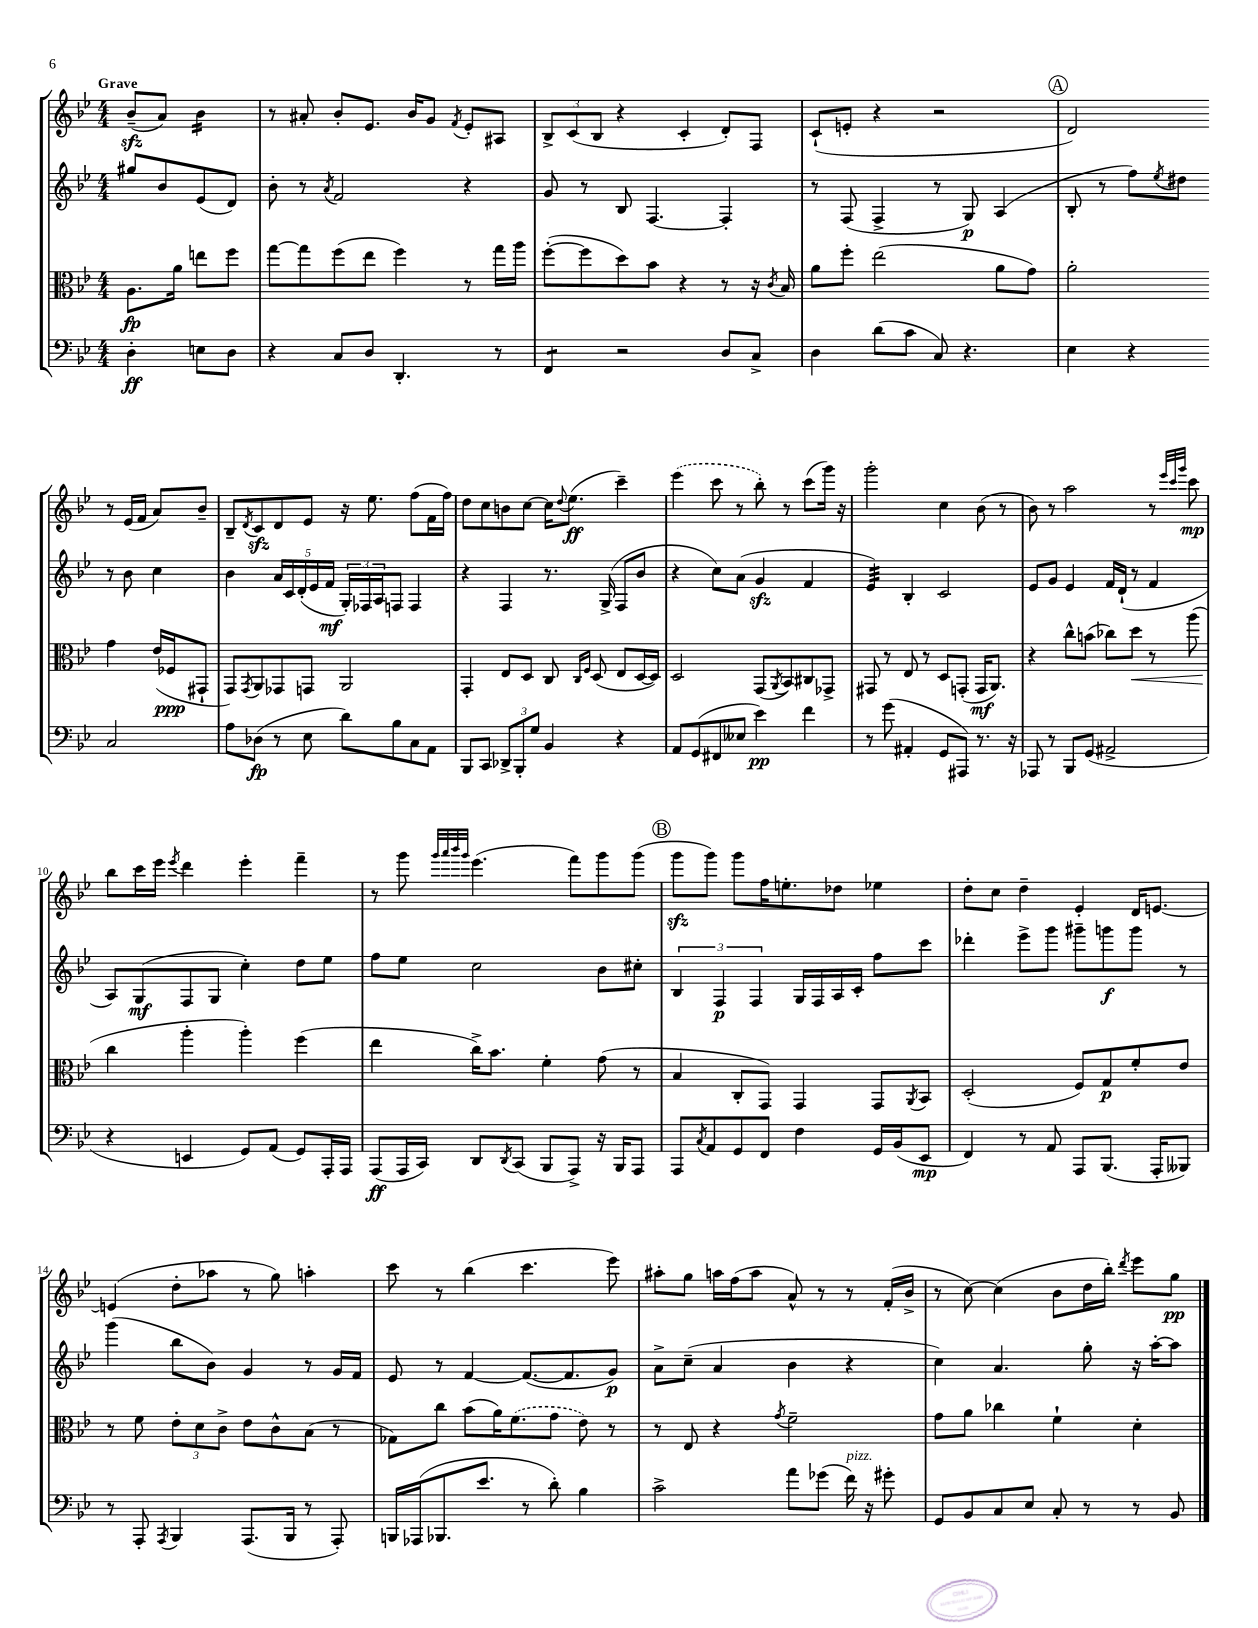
<<
\new StaffGroup <<
\new Staff = "s0" {
    \clef treble \key bes \major \numericTimeSignature \time 4/4 \partial 2 \tempo "Grave"
    bes'8--\sfz( a'8) bes'4:16 |
    r8 ais'8-. bes'8-. ees'8. bes'16 g'8 \acciaccatura { f'8 } ees'8-. ais8 |
    \tuplet 3/2 { bes8-> c'8( bes8 } r4 c'4-. d'8-.) f8 |
    c'8-!( e'8-. r4 r2 |
    \mark \markup { \circle "A" } d'2) r8 ees'16( f'16 a'8) bes'8-- |
    bes8-- \acciaccatura { d'8 } c'8\sfz d'8 ees'8 r16 ees''8. f''8( f'16 f''16) |
    d''8 c''8 b'8 c''8~ c''16 \appoggiatura { d''8 } ees''8.\ff( c'''4--) |
    \once \slurDashed ees'''4( c'''8 r8 bes''8-.) r8 c'''8( g'''16) r16 |
    g'''2-. c''4 bes'8( r8 |
    bes'8) r8 a''2 r8 \grace { ees'''32 c'''32 g'''32 } c'''8\mp |
    bes''8 c'''16 ees'''16 \acciaccatura { ees'''8 } d'''4 ees'''4-. f'''4-- |
    r8 g'''8 \grace { g'''32 a'''32 bes'''32 g'''32 } ees'''4.( f'''8) g'''8 g'''8( |
    \mark \markup { \circle "B" } g'''8\sfz g'''8) g'''8 f''16 e''8.-. des''8 ees''4 |
    d''8-. c''8 d''4-- ees'4-. d'16 e'8.~ |
    e'4( d''8-. aes''8 r8 g''8) a''4-. |
    c'''8 r8 bes''4( c'''4. ees'''8) |
    ais''8-. g''8 a''16 f''16( a''8 a'8-^) r8 r8 f'16-.( bes'16-> |
    r8 c''8~) c''4( bes'8 d''16 bes''16-.) \acciaccatura { d'''8 } ees'''8 g''8\pp \bar "|." |
}
\new Staff = "s1" {
    \clef treble \key bes \major \numericTimeSignature \time 4/4 \partial 2
    gis''8 bes'8 ees'8( d'8) |
    bes'8-. r8 \acciaccatura { a'8 } f'2 r4 |
    g'8 r8 bes8 f4.~ f4-. |
    r8 f8( f4-> r8 g8\p) a4( |
    \mark \markup { \circle "A" } bes8-. r8 f''8) \acciaccatura { ees''8 } dis''8 r8 bes'8 c''4 |
    bes'4 \tuplet 5/4 { a'16 c'16 d'16-.( ees'16 f'16\mf } \tuplet 3/2 { g16-.) fes16 a16 } f8 f4 |
    r4 f4 r8. g16->( f8 bes'8 |
    r4 c''8) a'8( g'4\sfz f'4 |
    ees'4:32) bes4-. c'2 |
    ees'8 g'8 ees'4 f'16 d'16-!( r8 f'4 |
    a8) g8\mf( f8 g8 c''4-.) d''8 ees''8 |
    f''8 ees''8 c''2 bes'8 cis''8-. |
    \mark \markup { \circle "B" } \tuplet 3/2 { bes4 f4\p f4 } g16 f16 a16 c'16-. f''8 c'''8 |
    des'''4-. ees'''8-> g'''8 gis'''8-- g'''8\f g'''8 r8 |
    g'''4( bes''8 bes'8) g'4 r8 g'16 f'16 |
    ees'8 r8 f'4~ f'8.~( f'8. g'8\p) |
    a'8-> c''8--( a'4 bes'4 r4 |
    c''4) a'4. g''8-. r16 a''16~-. a''8 \bar "|." |
}
\new Staff = "s2" {
    \clef alto \key bes \major \numericTimeSignature \time 4/4 \partial 2
    a8.\fp a'16 e''8 f''8 |
    g''8~ g''8 f''8( ees''8 f''4) r8 g''16 a''16 |
    f''8~-.( f''8 d''8) bes'8 r4 r8 r16 \acciaccatura { c'8 } bes16 |
    a'8 f''8-. ees''2( a'8 g'8) |
    \mark \markup { \circle "A" } a'2-. g'4 ees'16( fes16\ppp gis,8-! |
    g,8) \acciaccatura { g,8 } a,8 ges,8 g,8 a,2 |
    g,4-. ees8 d8 c8 \grace { c16 f16 } d8( ees8 d16~ d16) |
    d2 g,8( \acciaccatura { a,8 } bes,8) cis8 ges,8-> |
    gis,8 r8 ees8 r8 d8 g,8-.( g,16\mf a,8.) |
    r4 c''8-^ b'8( ces''8) d''8\< r8 a''8( |
    c''4\! a''4-. a''4-.) f''4( |
    ees''4 c''16->) bes'8. f'4-. g'8( r8 |
    \mark \markup { \circle "B" } bes4 c8-. g,8) g,4 g,8 \acciaccatura { a,8 } bes,8 |
    d2-.( f8) g8\p f'8-. ees'8 |
    r8 f'8 \tuplet 3/2 { ees'8-. d'8 c'8-> } ees'8 c'8-^ bes8( r8 |
    ges8) c''8 bes'8( a'16) \once \slurDashed f'8.( g'8 ees'8) r8 |
    r8 ees8 r4 \acciaccatura { g'8 } f'2-- |
    g'8 a'8 ces''4 f'4-! d'4-. \bar "|." |
}
\new Staff = "s3" {
    \clef bass \key bes \major \numericTimeSignature \time 4/4 \partial 2
    d4-.\ff e8 d8 |
    r4 c8 d8 d,4.-. r8 |
    f,4:8 r2 d8 c8-> |
    d4 d'8( c'8 c8) r4. |
    \mark \markup { \circle "A" } ees4 r4 c2 |
    a8 des8\fp( r8 ees8 d'8) bes8 c8 a,8 |
    bes,,8 c,8 \tuplet 3/2 { des,8-> bes,,8-. g8 } bes,4 r4 |
    a,8 g,8( fis,8 eeses8 ees'4\pp) f'4 |
    r8 g'8( ais,4-. g,8 ais,,8) r8. r16 |
    aes,,8 r8 bes,,8 g,8( ais,2-> |
    r4 e,4 g,8) a,8( g,8) a,,16-. a,,16 |
    a,,8\ff( a,,16 c,16) d,8 \acciaccatura { d,8 } c,8( bes,,8 a,,8->) r16 bes,,16 a,,8 |
    \mark \markup { \circle "B" } a,,8 \acciaccatura { c8 } a,8 g,8 f,8 f4 g,16 bes,16( ees,8\mp |
    f,4) r8 a,8 a,,8 bes,,8.( a,,16-. beses,,8) |
    r8 a,,8-. \acciaccatura { a,,8 } bes,,4 a,,8.( bes,,16 r8 a,,8-.) |
    b,,16 aes,,16( bes,,8. ees'8. r8 d'8-.) bes4 |
    c'2-> a'8 ges'8( f'16^\markup { \italic "pizz." }) r16 gis'8-. |
    g,8 bes,8 c8 ees8 c8-. r8 r8 bes,8 \bar "|." |
}
>>
>>
